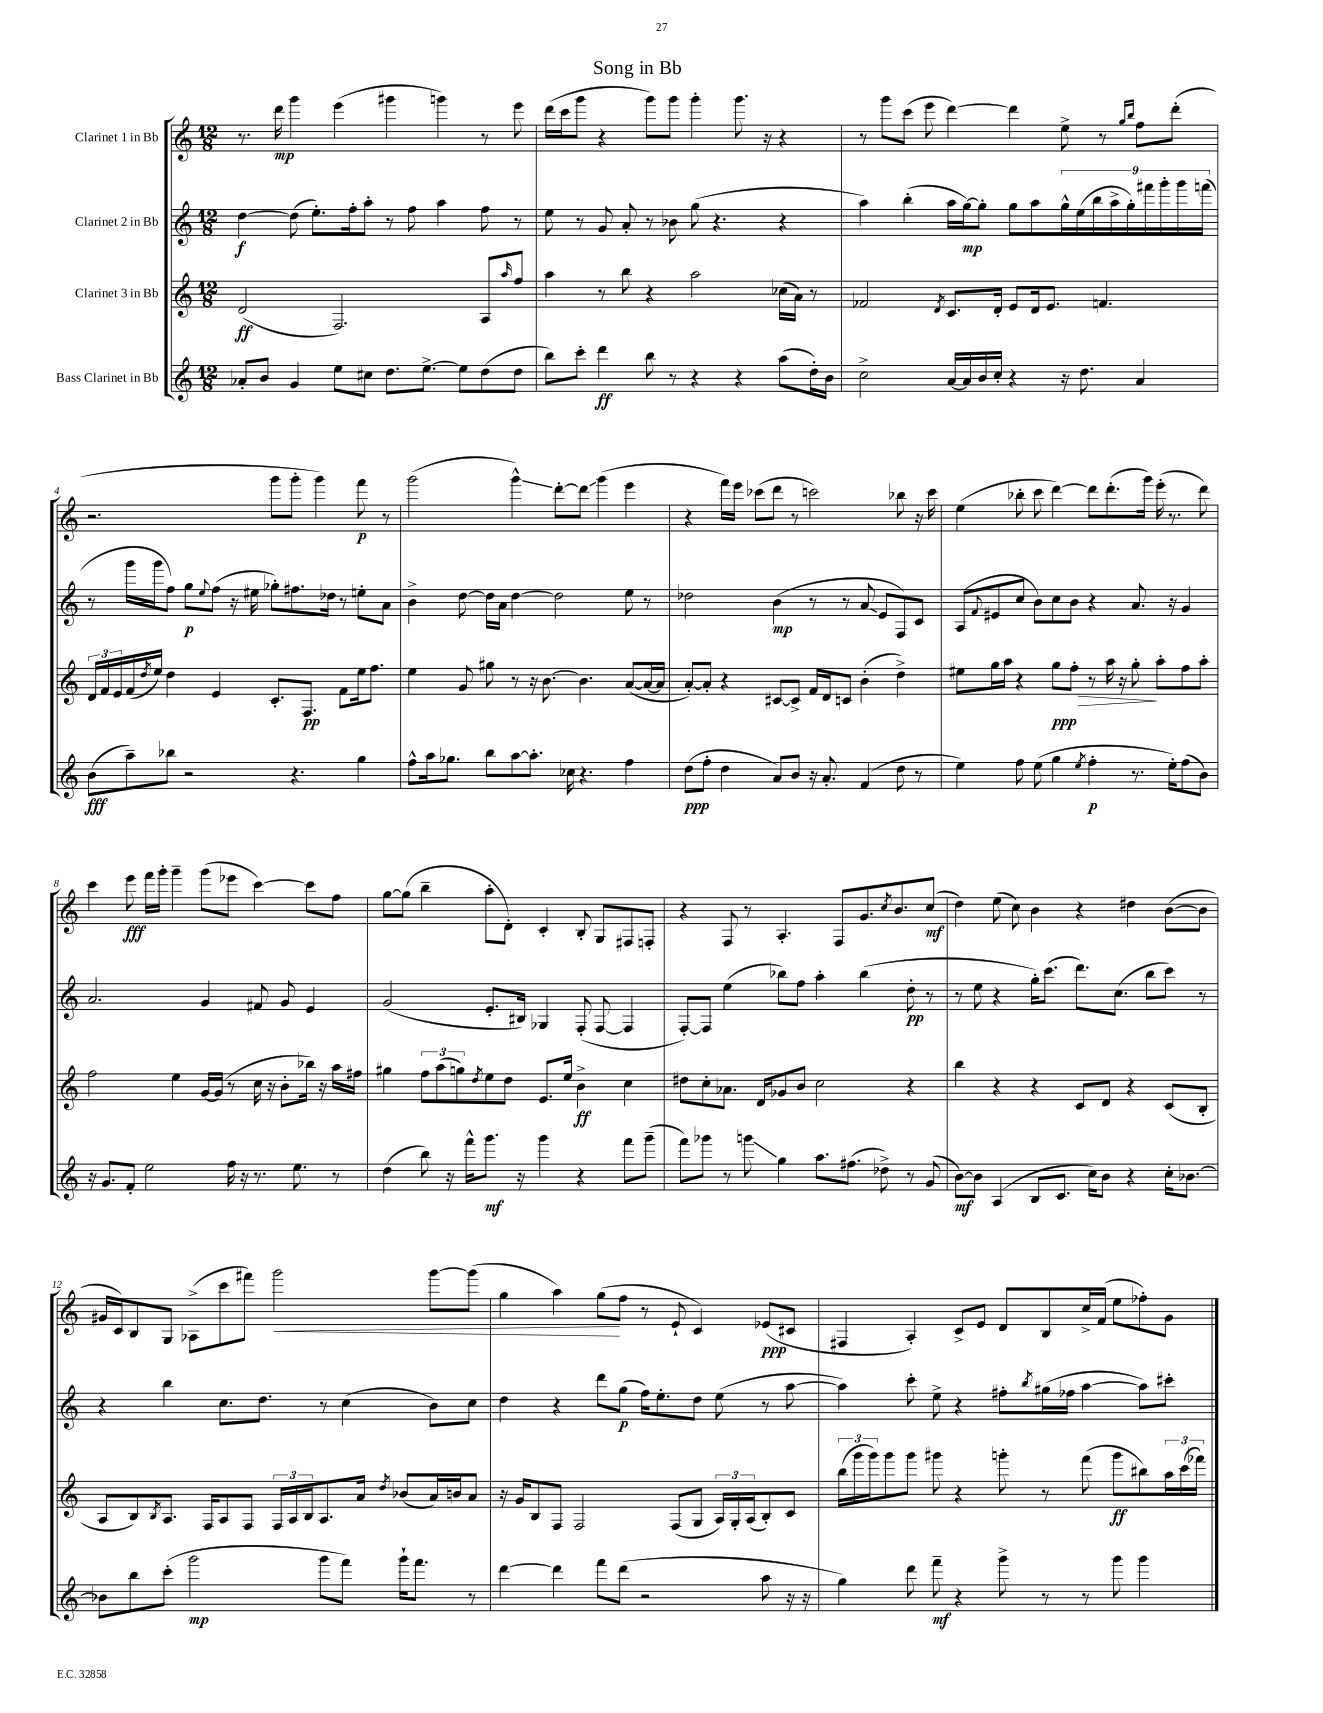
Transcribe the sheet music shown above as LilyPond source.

\header { title = "Song in Bb" }
<<
\new StaffGroup <<
\new Staff = "s0" \with { instrumentName = "Clarinet 1 in Bb" } {
    \clef treble \key c \major \numericTimeSignature \time 12/8
    r8. d'''16\mp g'''4 e'''4( gis'''4 g'''4) r8 e'''8 |
    d'''16( c'''16 g'''8 r4 g'''8) g'''8 g'''4-. g'''8. r16 r4 |
    r8 g'''8 c'''8( e'''8 d'''4~) d'''4 e''8-> r8 \grace { g''16 b''16 } f''8 d'''8-.( |
    r2. g'''8 g'''8-. g'''4) f'''8\p r8 |
    g'''2( g'''4-^\glissando) d'''8~-. d'''8\glissando g'''4( e'''4 |
    r4 f'''16) e'''16 ces'''8( d'''8 r8 c'''2) bes''8 r16 c'''16 |
    e''4( bes''8-. c'''8 d'''4~) d'''8 d'''8.-.( g'''16) e'''16-.( r8. d'''8) |
    c'''4 e'''8\fff f'''16 g'''16-. g'''4-- g'''8( ees'''8 c'''4~) c'''8 f''8 |
    g''8~ g''8( b''4-- a''8-. d'8-.) c'4-. b8-. g8 fis8 f8-. |
    r4 f8 r8 a4.-. f8 g'8. \acciaccatura { c''8 } b'8. c''8\mf( |
    d''4) e''8( c''8) b'4 r4 dis''4 b'8~( b'8 |
    gis'16 c'16) b8 g8 aes8->( c'''8 fis'''8) g'''2\< g'''8~ g'''8( |
    g''4 a''4) g''8\!( f''8 r8 e'8-! c'4) ees'8\ppp( cis'8 |
    fis4 a4-.) c'8-> e'8 d'8 b8 c''16-> f'16( e''8 fes''8-.) g'8 \bar "|." |
}
\new Staff = "s1" \with { instrumentName = "Clarinet 2 in Bb" } {
    \clef treble \key c \major \numericTimeSignature \time 12/8
    d''4~\f d''8( e''8.-.) f''16-. a''8-. r8 f''8 a''4 f''8 r8 |
    e''8 r8 g'8 a'8-. r8 bes'8 g''8( r4. r4 |
    a''4) b''4-.( a''16 g''16~\mp) g''8-. g''8 a''8 \tuplet 9/8 { g''16-^ e''16( b''16 a''16-> g''16-.) fis'''16 g'''16-. g'''16 f'''16( } |
    r8 g'''16 g'''16 f''8) g''8\p \appoggiatura { e''8 } f''8( r16 eis''16 ges''8-.) fis''8. des''16 r8 e''8-. a'8 |
    b'4-> d''8~ d''16 a'16 d''4~ d''2 e''8 r8 |
    des''2 b'4\mp( r8 r8 a'8\glissando e'8 f8) c'8 |
    a8( \appoggiatura { f'8 } eis'8 c''8 b'8) c''8 b'8 r4 a'8. r16 g'4 |
    a'2. g'4 fis'8 g'8 e'4 |
    g'2( e'8.-. bis16) ges4 f8-.( f8~ f4 |
    f8~-.) f8 e''4( bes''8) f''8 a''4-. bes''4( d''8-.\pp r8 |
    r8 e''8 r4 g''16-.) c'''8.( d'''8.) c''8.( b''8 c'''8) r8 |
    r4 b''4 c''8. d''8. r8 c''4( b'8) c''8 |
    d''4 r4 d'''8 g''8\p( f''16) e''8.-. d''8 e''8( r8 a''8~ |
    a''4) c'''8-. e''8-> r4 fis''8-. \acciaccatura { b''8 } gis''16( fes''16 a''4~ a''8) cis'''8-. \bar "|." |
}
\new Staff = "s2" \with { instrumentName = "Clarinet 3 in Bb" } {
    \clef treble \key c \major \numericTimeSignature \time 12/8
    d'2\ff( f2.) a8 \grace { a''16 } f''8 |
    a''4 r8 b''8 r4 a''2 ces''16( a'16) r8 |
    fes'2 \acciaccatura { d'8 } c'8. d'16-. e'8 d'16 e'8. f'4. |
    \tuplet 3/2 { d'16 f'16 e'16 } f'16( \acciaccatura { d''8 } e''16) d''4 e'4 c'8.-. f8.\pp f'8 e''16 f''8. |
    e''4 g'8 gis''8 r8 r16 b'8.~ b'4. a'8~( a'16~ a'16 |
    a'8~-.) a'8-. r4 cis'8~ cis'8-> f'16 d'16 c'8 b'4-.( d''4->) |
    eis''8 g''16 a''16 r4 g''8\ppp\> f''8-. r8 a''16 r16 g''8-.\! a''8-. f''8 a''8-. |
    f''2 e''4 g'16~ g'16( r8 c''16 r16 b'8-. bes''16) r16 a''16 fis''16 |
    gis''4 \tuplet 3/2 { f''8 a''8( g''8) } \acciaccatura { d''8 } e''8 d''8 e'8. e''16 b'4->\ff c''4 |
    dis''8 c''8-. aes'8. d'16 ges'8 b'8 c''2 r4 |
    b''4 r4 r4 c'8 d'8 r4 c'8( b8-. |
    a8 b8) \acciaccatura { b8 } a8. f16 a8 f8 \tuplet 3/2 { f16 a16 b16 } a8. a'16 \acciaccatura { d''8 } bes'8( a'16) b'16 a'8 |
    r16 g'16 b8 f8 f2 f8( g8 \tuplet 3/2 { a16) g16-. a16( } b8-.) c'8 |
    \tuplet 3/2 { b''16( g'''16 g'''16) } g'''8 g'''8 gis'''8 r4 g'''8-. r8 f'''8( g'''8\ff bis''8) \tuplet 3/2 { a''16 c'''16( fes'''16) } \bar "|." |
}
\new Staff = "s3" \with { instrumentName = "Bass Clarinet in Bb" } {
    \clef treble \key c \major \numericTimeSignature \time 12/8
    aes'8-. b'8 g'4 e''8 cis''8 d''8. e''8.~-> e''8 d''8( d''8 |
    b''8) c'''8-. d'''4\ff b''8 r8 r4 r4 a''8( d''16-.) b'16 |
    c''2-> a'16~ a'16 b'16 c''16-. r4 r16 d''8. a'4 |
    b'8\fff( a''8--) bes''8 r2 r4. g''4 |
    f''8-^ a''16 ges''8. b''8 a''8~ a''8.-. ces''16 r4. f''4 |
    d''8\ppp( f''8-. d''4 a'8) b'8 r16 a'8.-. f'4( d''8 r8 |
    e''4) f''8 e''8( g''4 \acciaccatura { e''8 } f''4-.\p r8. e''16-.) f''8( b'8) |
    r16 g'8. f'8-. e''2 f''16 r16 r8. e''8. r8 |
    d''4( b''8) r16 f'''16-^ g'''8.\mf r16 g'''4 r4 f'''8 g'''8--( |
    f'''8) ges'''8 r8 g'''8\glissando g''4 a''8. fis''8.( des''8->) r8 g'8( |
    b'8~\mf) b'8 a4( b8 c'8. c''16) b'8 r4 c''16-. bes'8.~ |
    bes'8 b''8 c'''8-.( g'''2\mp g'''8 f'''8) g'''16-! f'''8. r8 |
    d'''4~ d'''4 f'''8 d'''8( r2 a''8 r16 r16 |
    g''4) d'''8 f'''8--\mf r4 g'''8-> r8 r8 g'''8 g'''4 \bar "|." |
}
>>
>>
